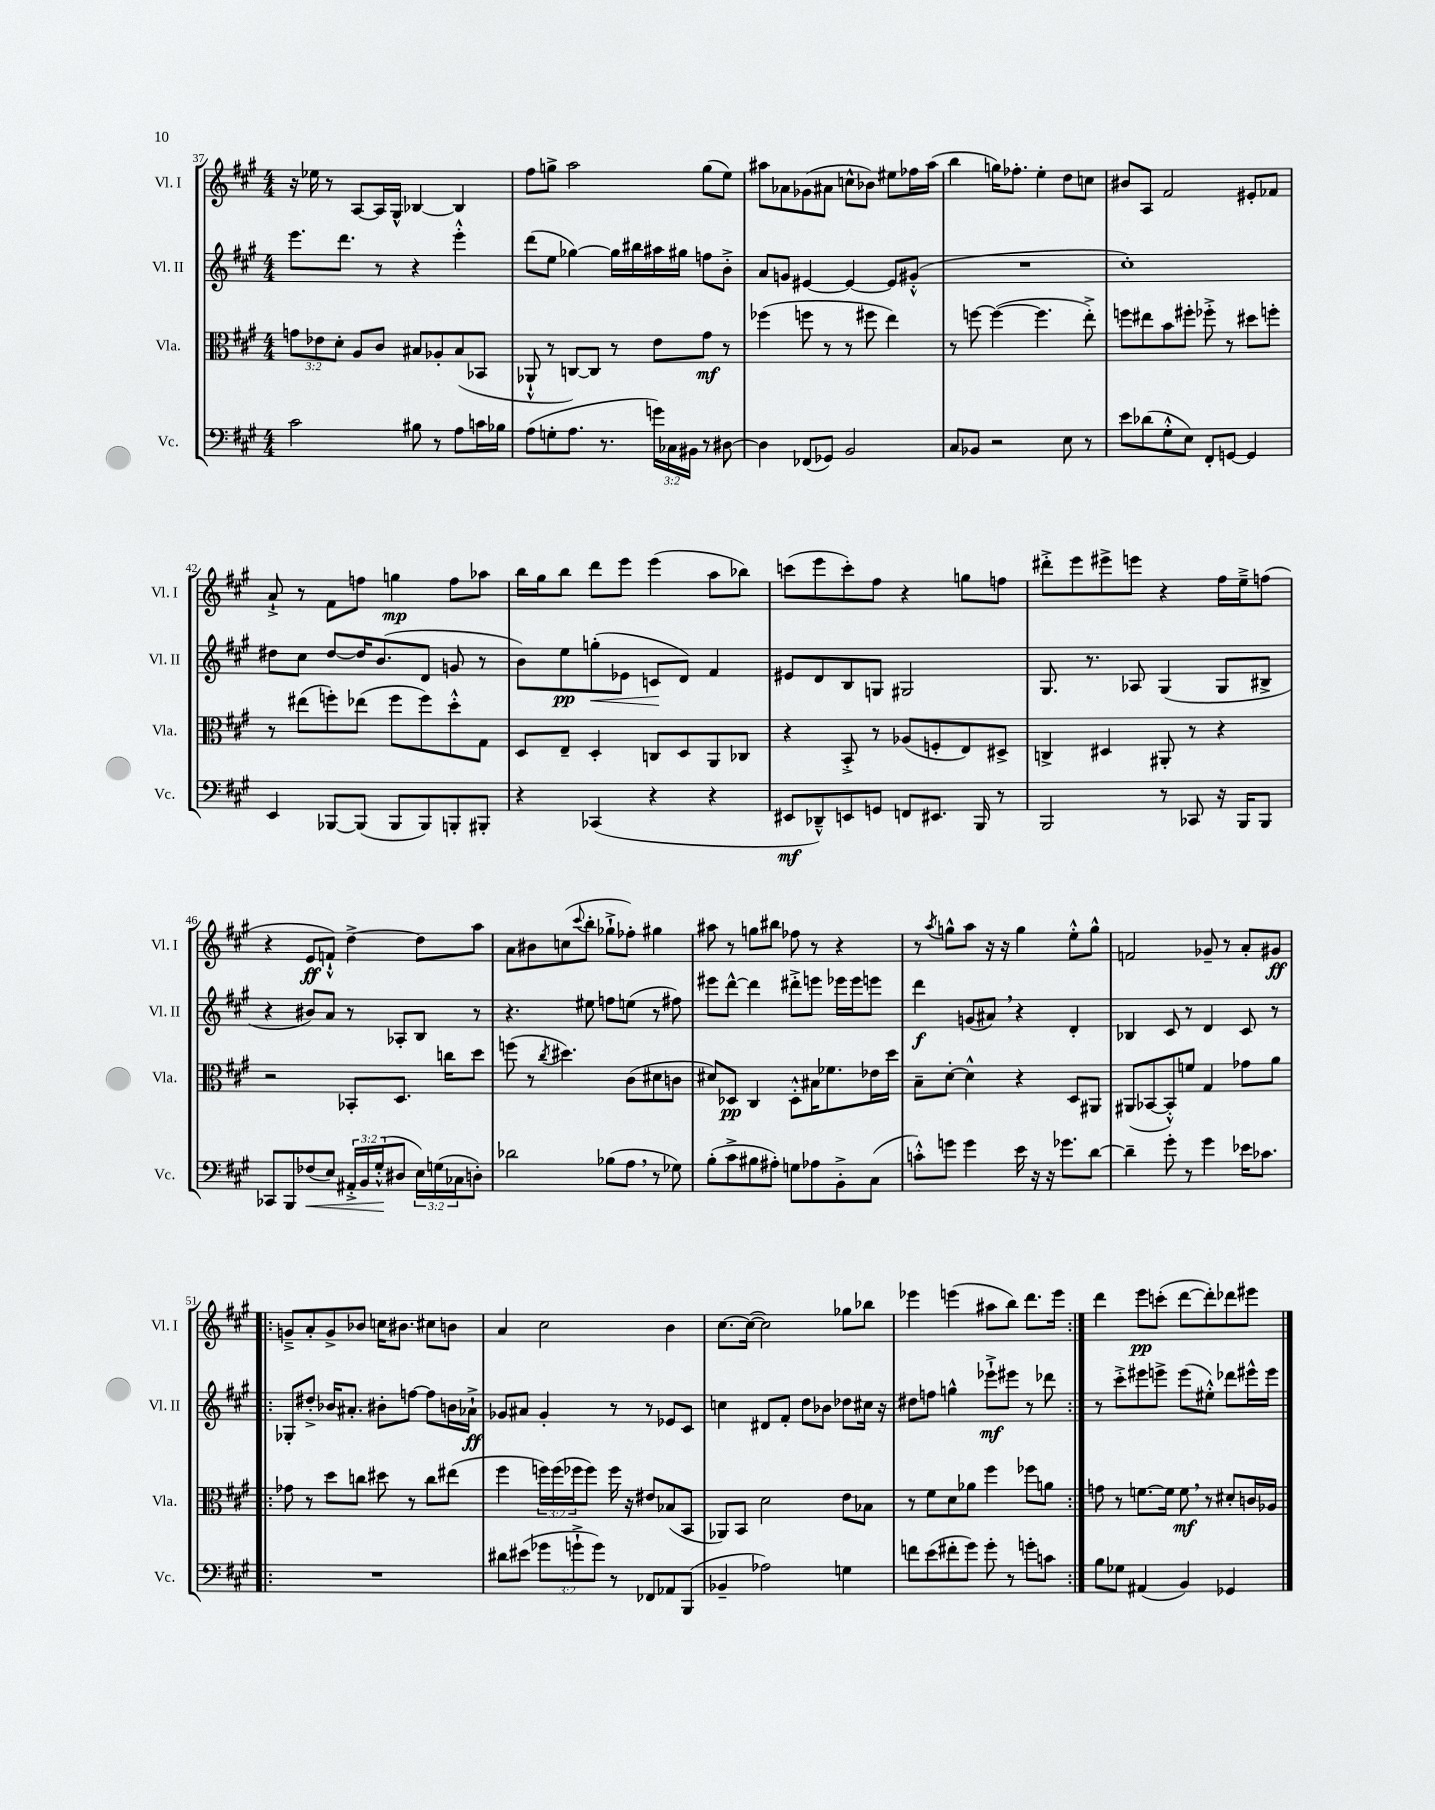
<<
\new StaffGroup <<
\new Staff = "s0" \with { instrumentName = "Vl. I" shortInstrumentName = "Vl. I" } {
    \clef treble \key a \major \numericTimeSignature \time 4/4
    r16 ees''16 r8 a8~ a16 gis16-^ bes4~ bes4 |
    fis''8 g''8-> a''2 g''8( e''8) |
    ais''8 aes'8 ges'8( ais'8 c''8-^ bes'8) eis''8 fes''16 ais''16( |
    b''4 g''16) fes''8.-. e''4-. d''8 c''8 |
    bis'8 a8 fis'2 eis'8-. fes'8 |
    a'8-!-> r8 fis'8 f''8 g''4\mp f''8 aes''8 |
    b''16 gis''16 b''8 d'''8 e'''8 e'''4( a''8 bes''8) |
    c'''8( e'''8 c'''8-.) fis''8 r4 g''8 f''8 |
    dis'''8-.-> e'''8 eis'''8-> e'''8 r4 fis''16 e''16---> f''8( |
    r4 e'8\ff f'8-!-^) d''4~-> d''8 a''8 |
    a'8 bis'8 c''8( \appoggiatura { cis'''8 } b''8-. ges''8-!-> fes''8-.) gis''4 |
    ais''8 r8 g''8 bis''8 fes''8 r8 r4 |
    r8 \acciaccatura { a''8 } g''8-^ a''8 r16 r16 g''4 e''8-.-^ g''8-^ |
    f'2 ges'8-- r8 a'8-. gis'8\ff |
    \repeat volta 2 { g'8---> a'8-. g'8-> bes'8 c''16 bis'8. cis''8 b'8 |
    a'4 cis''2 b'4 |
    cis''8.~ cis''16~( cis''2) ges''8 bes''8 |
    ees'''4 e'''4( ais''8 b''8) d'''8. e'''16 | }
    d'''4 e'''8\pp c'''8-.( d'''8~ d'''8-.) des'''8 eis'''8 \bar "|." |
}
\new Staff = "s1" \with { instrumentName = "Vl. II" shortInstrumentName = "Vl. II" } {
    \clef treble \key a \major \numericTimeSignature \time 4/4
    e'''8. d'''8. r8 r4 e'''4-.-^ |
    d'''8( e''8 ges''4~) ges''16 bis''16 ais''16 gis''16 f''8 b'8-.-> |
    a'8 g'8 eis'4~ eis'4~ eis'8 gis'8-.-^( |
    R1 |
    cis''1-.) |
    dis''8 cis''8 dis''8~ dis''16 b'8.( d'8 g'8 r8 |
    b'8) e''8\pp g''8-.\<( ees'8 c'8\! d'8) fis'4 |
    eis'8 d'8 b8 g8 gis2 |
    gis8. r8. aes8 gis4( gis8 bis8-> |
    r4 bis'8) a'8 r8 aes8-. b8 r8 |
    r4. eis''8 f''8 e''8( r8 fis''8) |
    eis'''8 d'''8~-^ d'''4 dis'''8-.-> e'''8 ees'''16 ees'''16 e'''8 |
    d'''4\f g'8( ais'8) \breathe r4 d'4-. |
    bes4 cis'8 r8 d'4 cis'8 r8 |
    \repeat volta 2 { ges8-. dis''8-.-> bes'16 ais'8.-. bis'8-. f''8~ f''8 b'16 aes'16-!->\ff |
    ges'8 ais'8 ges'4-. r8 r8 ees'8 cis'8 |
    c''4 dis'8 fis'8-. d''8 bes'8 des''8 cis''16 r16 |
    dis''8 f''8 g''4-^ ees'''8-!->\mf eis'''8 r8 des'''8 | }
    r8 cis'''8-.-> eis'''8 e'''8-> e'''8( eis''8-.-^) des'''8 eis'''16-^ eis'''16 \bar "|." |
}
\new Staff = "s2" \with { instrumentName = "Vla." shortInstrumentName = "Vla." } {
    \clef alto \key a \major \numericTimeSignature \time 4/4 \override Staff.TupletNumber.text = #tuplet-number::calc-fraction-text
    \tuplet 3/2 { g'8 ees'8 d'8-. } a8 cis'8 bis8 aes8-. bis8( bes,8 |
    aes,8-!-^ r8 c8~) c8 r8 e'8 gis'8\mf r8 |
    fes''4( f''8 r8 r8 fis''8 e''4) |
    r8 f''8~ f''4~( f''4. e''8-.->) |
    f''8 eis''8 b'8 fis''8-. fes''8-.-> r8 dis''8 f''8-. |
    r8 eis''8( f''8-.) ees''8( f''8 f''8) d''8-.-^ gis8 |
    d8 e8-- d4-. c8 d8 a,8 ces8 |
    r4 b,8-.-> r8 aes8( f8-. e8) dis8-> |
    c4-> dis4 ais,8-. r8 r4 |
    r2 bes,8-. d8. c''16 d''8 |
    f''8( r8 \acciaccatura { cis''8 } dis''4.) cis'8( dis'8 c'8 |
    dis'8) des8\pp cis4 des8-.-^ bis16 fes'8. ees'16 d''16 |
    b8-- d'8~-. d'4-^ r4 d8 ais,8 |
    ais,8( bes,8~ bes,8-.-^) f'8 gis4 ges'8 a'8 |
    \repeat volta 2 { ges'8 r8 d''8 c''8 dis''8 r8 c''8 eis''8( |
    fis''4 \tuplet 3/2 { f''16) f''16( fes''16 } fes''8) fes''16 r16 eis'8 bes8( b,8 |
    aes,8) b,8 d'2 e'8 bes8 |
    r8 fis'8 d'8 aes'8 fis''4 fes''8 a'8 | }
    g'8 r8 f'8.~ f'16 f'8\mf \breathe r8 dis'8-. c'16 aes16 \bar "|." |
}
\new Staff = "s3" \with { instrumentName = "Vc." shortInstrumentName = "Vc." } {
    \clef bass \key a \major \numericTimeSignature \time 4/4 \override Staff.TupletNumber.text = #tuplet-number::calc-fraction-text
    cis'2 bis8 r8 a8 c'16 bes16 |
    a8( g8-. a8. r8. \tuplet 3/2 { g'16) ces16 bis,16 } r8 dis8~ |
    dis4 fes,8( ges,8) b,2 |
    cis8 bes,8 r2 e8 r8 |
    e'8 des'8( gis8-.-^ e8) fis,8-. g,8~ g,4 |
    e,4 bes,,8~ bes,,8( bes,,8 bes,,8) b,,8-. bis,,8-. |
    r4 ces,4( r4 r4 |
    eis,8\mf des,8---^) e,8 g,8 f,8 eis,8. b,,16 r8 |
    b,,2 r8 ces,8 r16 b,,16 b,,8 |
    ces,8 b,,8 fes8\<( e8) \tuplet 3/2 { ais,16-.-> b,16 gis16-.-^\!( } dis8 \tuplet 3/2 { e16) g16( ces16 } d8-.) |
    des'2 bes8( a8 \breathe r8 ges8) |
    b8-.( cis'8-> bis8 ais8-.) g8 aes8 b,8-.-> cis8( |
    c'8-.-^) g'8 g'4 e'16 r16 r16 ges'8. d'8~ |
    d'4-- gis'8-. r8 gis'4 ees'16 ces'8. |
    \repeat volta 2 { R1 |
    dis'8 eis'8( \tuplet 3/2 { ges'8 g'8-!-> g'8) } r8 fes,8 aes,8 b,,8( |
    bes,4-- aes2) g4 |
    f'8 e'8( fis'8-. gis'8) gis'8-. r8 g'8-. c'8 | }
    b8 ges8 ais,4( b,4) ges,4 \bar "|." |
}
>>
>>
\layout { \context { \Score currentBarNumber = #37 } }
